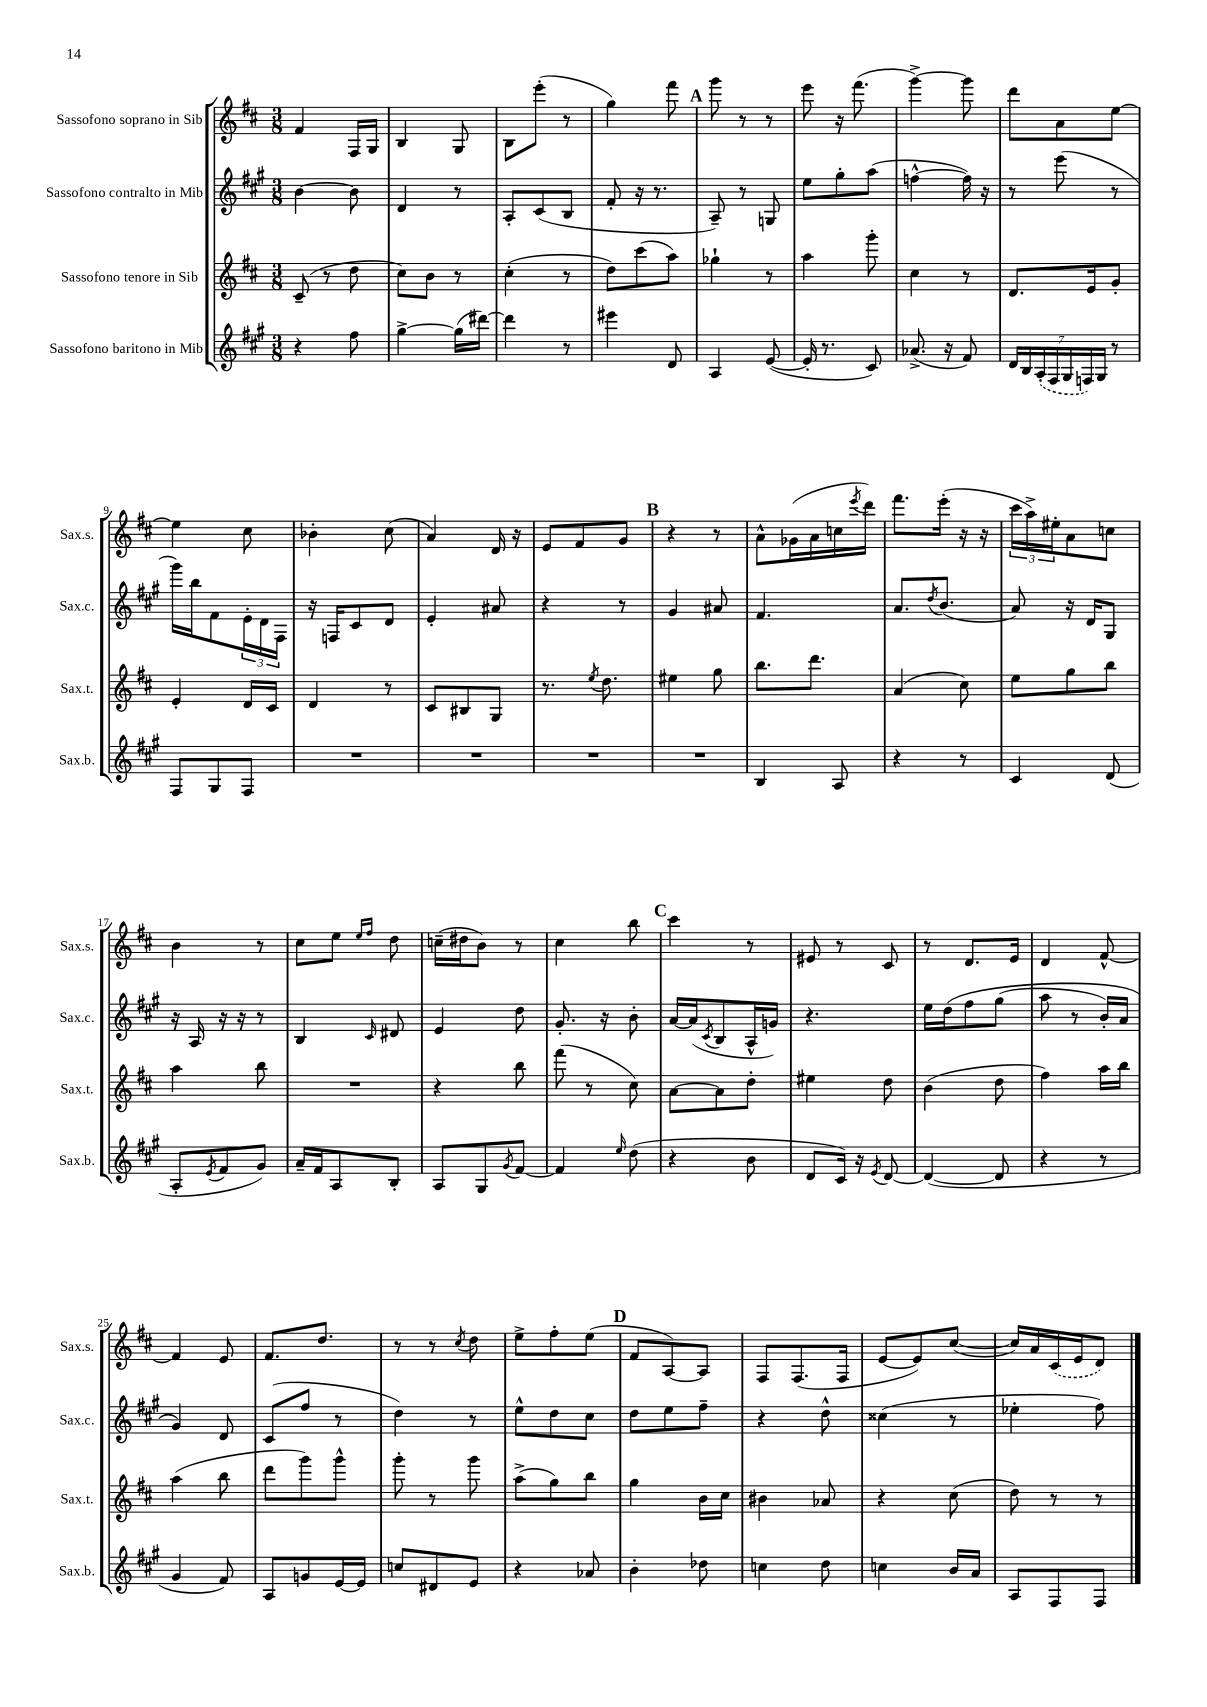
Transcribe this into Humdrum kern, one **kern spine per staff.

**kern	**kern	**kern	**kern
*staff4	*staff3	*staff2	*staff1
*clefG2	*clefG2	*clefG2	*clefG2
*k[f#c#g#]	*k[f#c#]	*k[f#c#g#]	*k[f#c#]
*M3/8	*M3/8	*M3/8	*M3/8
4r	(8c#~	[4b	4f#
.	8r	.	.
8ff#	8dd	8b]	16F#
.	.	.	16G
=	=	=	=
[4gg#^	8cc#)	4d	4B
.	8b	.	.
(16gg#]	8r	8r	8G
[16ddd#)	.	.	.
=	=	=	=
4ddd#]	(4cc#'	8A'	8B
.	.	(8c#	(8eee'
8r	8r	8B	8r
=	=	=	=
4eee#	8dd)	8f#'	4gg)
.	(8ccc#	16r	.
.	.	8.r	.
8d	8aa)	.	8fff#
=	=	=	=
4A	4gg-`	8A~)	8ggg
.	.	8r	8r
([8e	8r	8G	8r
=	=	=	=
16e']	4aa	8ee	8eee
8.r	.	.	.
.	.	8gg#'	16r
.	.	.	(8.fff#
8c#)	8ggg'	(8aa	.
=	=	=	=
(8.a-^	4cc#	[4ff^^	[4ggg^)
16r	.	.	.
8f#)	8r	16ff])	8ggg]
.	.	16r	.
=	=	=	=
28d	8.d	8r	8ddd
28B	.	.	.
(28A'	.	.	.
28F#	.	.	.
.	.	(8eee	8a
28G#	.	.	.
28F)	.	.	.
.	16e	.	.
28G#	.	.	.
8r	8g'	8r	[8ee
=	=	=	=
8F#	4e'	16ggg#)	4ee]
.	.	16bb	.
8G#	.	8f#	.
8F#	16d	24e'	8cc#
.	.	24d	.
.	16c#	.	.
.	.	24F#	.
=	=	=	=
4.r	4d	16r	4b-'
.	.	16F	.
.	.	8c#	.
.	8r	8d	(8cc#
=	=	=	=
4.r	8c#	4e'	4a)
.	8B#	.	.
.	8G	8a#	16d
.	.	.	16r
=	=	=	=
4.r	8.r	4r	8e
.	.	.	8f#
.	8qee	.	.
.	8.dd	.	.
.	.	8r	8g
=	=	=	=
4.r	4ee#	4g#	4r
.	8gg	8a#	8r
=	=	=	=
4B	8.bb	4.f#	8a^^
.	.	.	(16g-
.	8.ddd	.	16a
8A	.	.	16cc
.	.	.	8qeee
.	.	.	16ddd)
=	=	=	=
4r	(4a	8.a	8.fff#
.	.	8qdd	.
.	.	(8.b	(16eee'
8r	8cc#)	.	16r
.	.	.	16r
=	=	=	=
4c#	8ee	8a)	24ccc#
.	.	.	24aa^)
.	.	.	24ee#'
.	8gg	16r	8a
.	.	16d	.
(8d	8bb	8G#	8cc
=	=	=	=
8A'	4aa	16r	4b
.	.	16A	.
8qe	.	.	.
8f#	.	16r	.
.	.	16r	.
8g#)	8bb	8r	8r
=	=	=	=
16a~	4.r	4B	8cc#
16f#	.	.	.
8A	.	.	8ee
.	.	.	16qqee
.	.	16qqc#	16qqff#
8B'	.	8d#	8dd
=	=	=	=
8A	4r	4e	(16cc~
.	.	.	16dd#
8G#	.	.	8b)
8qg#	.	.	.
[8f#	8bb	8dd	8r
=	=	=	=
4f#]	(8fff#	8.g#'	4cc#
.	8r	.	.
.	.	16r	.
16qqee	.	.	.
(8dd	8cc#)	8b'	8bb
=	=	=	=
4r	[8a	[16a	4ccc#
.	.	(16a]	.
.	.	8qc#	.
.	8a]	8B	.
8b	8dd'	16A^^	8r
.	.	16g)	.
=	=	=	=
8d	4ee#	4.r	8e#
16c#)	.	.	8r
16r	.	.	.
8qe	.	.	.
[8d	8dd	.	8c#
=	=	=	=
(4d_	(4b	16ee	8r
.	.	&(16dd	.
.	.	8ff#	8.d
8d]	8dd	(8gg#	.
.	.	.	16e
=	=	=	=
4r	4ff#)	8aa	4d
.	.	8r	.
8r	16aa	16b')	[8f#^^
.	16bb	16a	.
=	=	=	=
4g#	(4aa	4g#&)	4f#]
8f#)	8bb	8d	8e
=	=	=	=
8A	8ddd	(8c#	8.f#
8g	8ggg)	8ff#	.
.	.	.	8.dd
[16e	8ggg^^	8r	.
16e]	.	.	.
=	=	=	=
8cc	8ggg'	4dd)	8r
8d#	8r	.	8r
.	.	.	8qcc#
8e	8ggg	8r	8dd
=	=	=	=
4r	(8aa^	8ee^^	8ee^
.	8gg)	8dd	8ff#'
8a-	8bb	8cc#	(8ee
=	=	=	=
4b'	4gg	8dd	8f#
.	.	8ee	[8A)
8dd-	16b	8ff#~	8A]
.	16cc#	.	.
=	=	=	=
4cc	4b#	4r	8F#
.	.	.	(8.F#
8dd	8a-	8dd^^	.
.	.	.	16F#
=	=	=	=
4cc	4r	(4cc##	[8e
.	.	.	8e])
16b	(8cc#	8r	([8cc#
16a	.	.	.
=	=	=	=
8A	8dd)	4ee-'	16cc#])
.	.	.	16a
8F#	8r	.	(16c#
.	.	.	16e
8F#	8r	8ff#)	8d)
==	==	==	==
*-	*-	*-	*-
